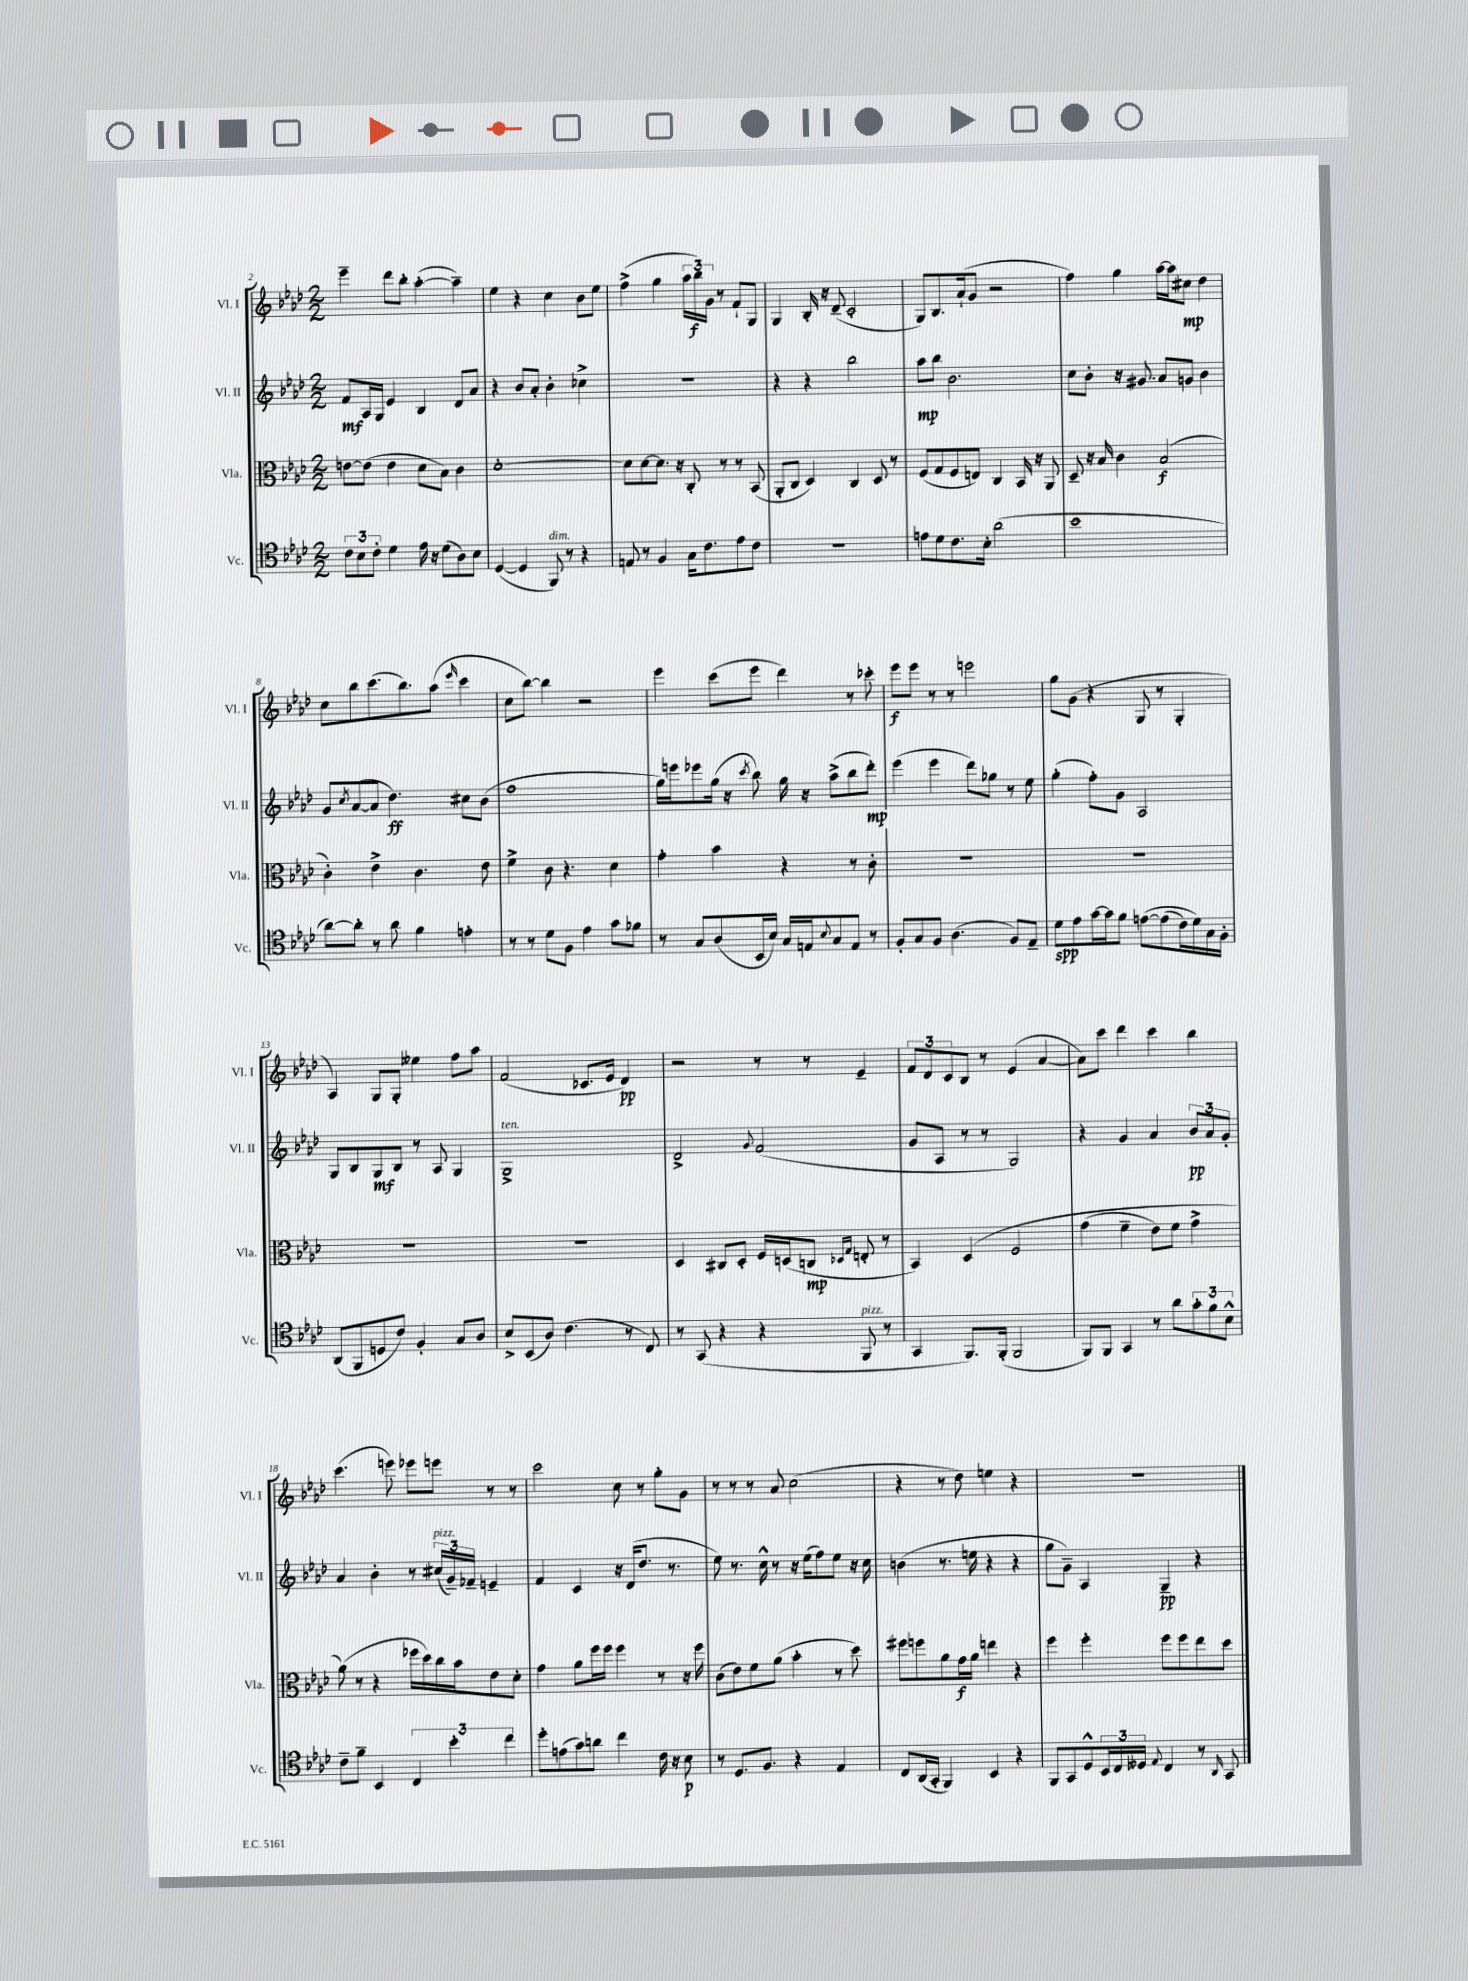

**kern	**kern	**kern	**kern
*staff4	*staff3	*staff2	*staff1
*clefC4	*clefC3	*clefG2	*clefG2
*k[b-e-a-d-]	*k[b-e-a-d-]	*k[b-e-a-d-]	*k[b-e-a-d-]
*M2/2	*M2/2	*M2/2	*M2/2
12c	[8e	8f	4eee-~
12B-	.	.	.
.	(8e]	16A-	.
12c'	.	.	.
.	.	16G	.
4d-	4e	4e-	8ddd-
.	.	.	8bb-'
16e-	8d-	4B-	([4aa-'
16r	.	.	.
(8d-	8B-)	.	.
8A-)	4c	8d-	4aa-~])
8B-	.	8a-	.
=	=	=	=
([4D-	[1d-'	4r	4ee-
4D-]	.	8b-	4r
.	.	8a-'	.
8FF)	.	4b-'	4cc
8r	.	.	.
4r	.	4cc-^	8b-
.	.	.	8ee-
=	=	=	=
8E	8d-]	1r	(4ff^
8r	[8d-	.	.
4F	8.d-]	.	4gg
.	16r	.	.
16G	8C'	.	24aa-
.	.	.	24bb-)
8.c	.	.	.
.	.	.	24g
.	8r	.	8r
8e-	8r	.	8f`
8c	(8BB-	.	8G
=	=	=	=
1r	8AA-'	4r	4G
.	8C	.	.
.	4D-)	4r	16B-'
.	.	.	16r
.	.	.	(8d-~
.	4C	2bb-	2c'
.	8D-	.	.
.	8r	.	.
=	=	=	=
8e	(8F	8aa-	8G)
8d-	8G	8bb-	8.B-
8.c	8F	2.b-	.
.	.	.	(16a-`
.	8E)	.	8g
16B-'	.	.	.
(2a-	4C	.	2r
.	16BB-	.	.
.	16r	.	.
.	8AA-	.	.
=	=	=	=
1b-	8D-~	8cc	4ff)
.	16r	8b-'	.
.	16B-	.	.
.	4c	16r	4gg
.	.	8.g#	.
.	(2B-	8a-	[16aa-
.	.	.	16aa-]
.	.	8g	8cc#
.	.	4b-	4dd-
=	=	=	=
[8a-)	4c')	8g	8cc
.	.	8qcc	.
8a-']	.	([8a-	8bb-
8r	4e-^	8a-]	(8.ccc
8a-	.	4.dd-)	.
.	.	.	8.bb-)
4f	4.c	.	.
.	.	.	(8aa-
.	.	.	16qqeee-
4e'	.	8cc#	4ccc
.	8e-	(8b-	.
=	=	=	=
8r	4f^	1ff	8cc
8r	.	.	[8bb-)
8d-	8c	.	4bb-]
8F	4.r	.	.
4e-	.	.	2r
8g	4d-	.	.
8f-	.	.	.
=	=	=	=
8r	4g'	16gg)	4eee-
.	.	16eee	.
8G	.	8eee-	.
(8A-	4b-	(16gg	(8ccc
.	.	16r	.
.	.	8qccc	.
16BB-	.	8bb-)	8eee-
16B-)	.	.	.
16G	4r	16gg	4ddd-)
16E	.	16r	.
8qqB-	.	.	.
8G	.	(8aa-^	.
8E	8r	8bb-	8r
8r	8c'	8ddd-')	8ccc-'
=	=	=	=
8F'	1r	(4eee-	8eee-
8G	.	.	8eee-
8F	.	4eee-	8r
(4.A-	.	.	8r
.	.	8ddd-)	2eee
.	.	8gg-	.
8F)	.	8r	.
8E-~	.	8ee-	.
=	=	=	=
8d-	1r	(4gg'	8gg
8e-	.	.	(8g
[16g	.	8ff')	4r
16g]	.	.	.
8f	.	8g	.
&([8e	.	2A-	8G
(8e]	.	.	8r
16c)	.	.	4G'
16d-&)	.	.	.
16G	.	.	.
16F'	.	.	.
=	=	=	=
(8AA-	1r	8G	4A-)
8FF	.	8B-	.
8D	.	8G	8G
8c)	.	8B-	8G'
4F'	.	8r	4ee--
.	.	8A-	.
8G	.	4G	8ff
8A-	.	.	8aa-
=	=	=	=
8B-^	1r	1G^	(2f
(8BB-	.	.	.
8A-)	.	.	.
(4.c	.	.	.
.	.	.	8.c-
.	.	.	16e-
8r	.	.	4d-)
8C)	.	.	.
=	=	=	=
8r	4D-	2d-^	2r
(8GG	.	.	.
4r	8C#	.	.
.	8D-'	.	.
.	.	8qqg	.
4r	16F	(2f	8r
.	(16D	.	.
.	8C	.	8r
.	16qqD-	.	.
.	16qqG	.	.
8FF	8E'	.	4e-~
8r	8r	.	.
=	=	=	=
4GG	4BB-)	8g	12f
.	.	.	12d-
.	.	8A-	.
.	.	.	12c
8.FF)	&(4D-	8r	8B-
.	.	8r	8r
(16FF'	.	.	.
2FF	2F	2G)	(4e-
.	.	.	[4a-
=	=	=	=
8FF)	(4g	4r	8a-])
8FF	.	.	8ccc
4GG	4f~	4g	4ddd-
8r	8e-)	4a-	4ccc
8a-	8f	.	.
12g'	4g^	12b-	4bb-
12f	.	12a-	.
12B-^^	.	12g'	.
=	=	=	=
8c~	(8a-&)	4a-	(4.ccc
8f~	8r	.	.
4BB-	4r	4b-'	.
.	.	.	8eee)
6C	16ff-	8r	8eee-
.	16dd-)	.	.
.	16cc	(24cc#	8eee
6b-'	.	24g~)	.
.	16b-	.	.
.	.	24f-~	.
.	8e-	4e~	8r
6cc	.	.	.
.	8d-'	.	8r
=	=	=	=
8dd-'	4g	4f	2ccc
(8e	.	.	.
8g)	8a-	4c	.
8a	16ff	.	.
.	16ff	.	.
4cc	4ff	16r	8cc
.	.	(16d-	.
.	.	8.dd-	8r
16c	8r	.	8gg'
16r	.	8.r	.
8B-	16r	.	8g
.	16ff	.	.
=	=	=	=
8r	(8c	8ee-)	8r
8.D-	8e-)	8.r	8r
.	8f	.	8r
8.F	.	16cc^^	.
.	(8a-	8r	8a-
4r	4b-'	16r	(2cc
.	.	(16ee-	.
.	.	8ff)	.
4E-	8r	8ee-	.
.	8dd-)	16r	.
.	.	16cc	.
=	=	=	=
8C	8ff#	(4b	4r
(16AA-	8ff	.	.
16GG'	.	.	.
4FF)	8a-	8.r	8r
.	16g	.	8dd-)
.	16a-	16ee	.
4BB-	4ee	4r	4ee
4r	4r	4r	4r
=	=	=	=
8FF	4ff	8gg	1r
8GG	.	8g~)	.
8D-^^	4ff'	4A-	.
24BB-	.	.	.
24C	.	.	.
24D--	.	.	.
8qqE-	.	.	.
4C	8ff	4G~	.
.	8ff	.	.
8r	8ee-	4r	.
16qqAA-	.	.	.
8GG	8dd-	.	.
==	==	==	==
*-	*-	*-	*-
